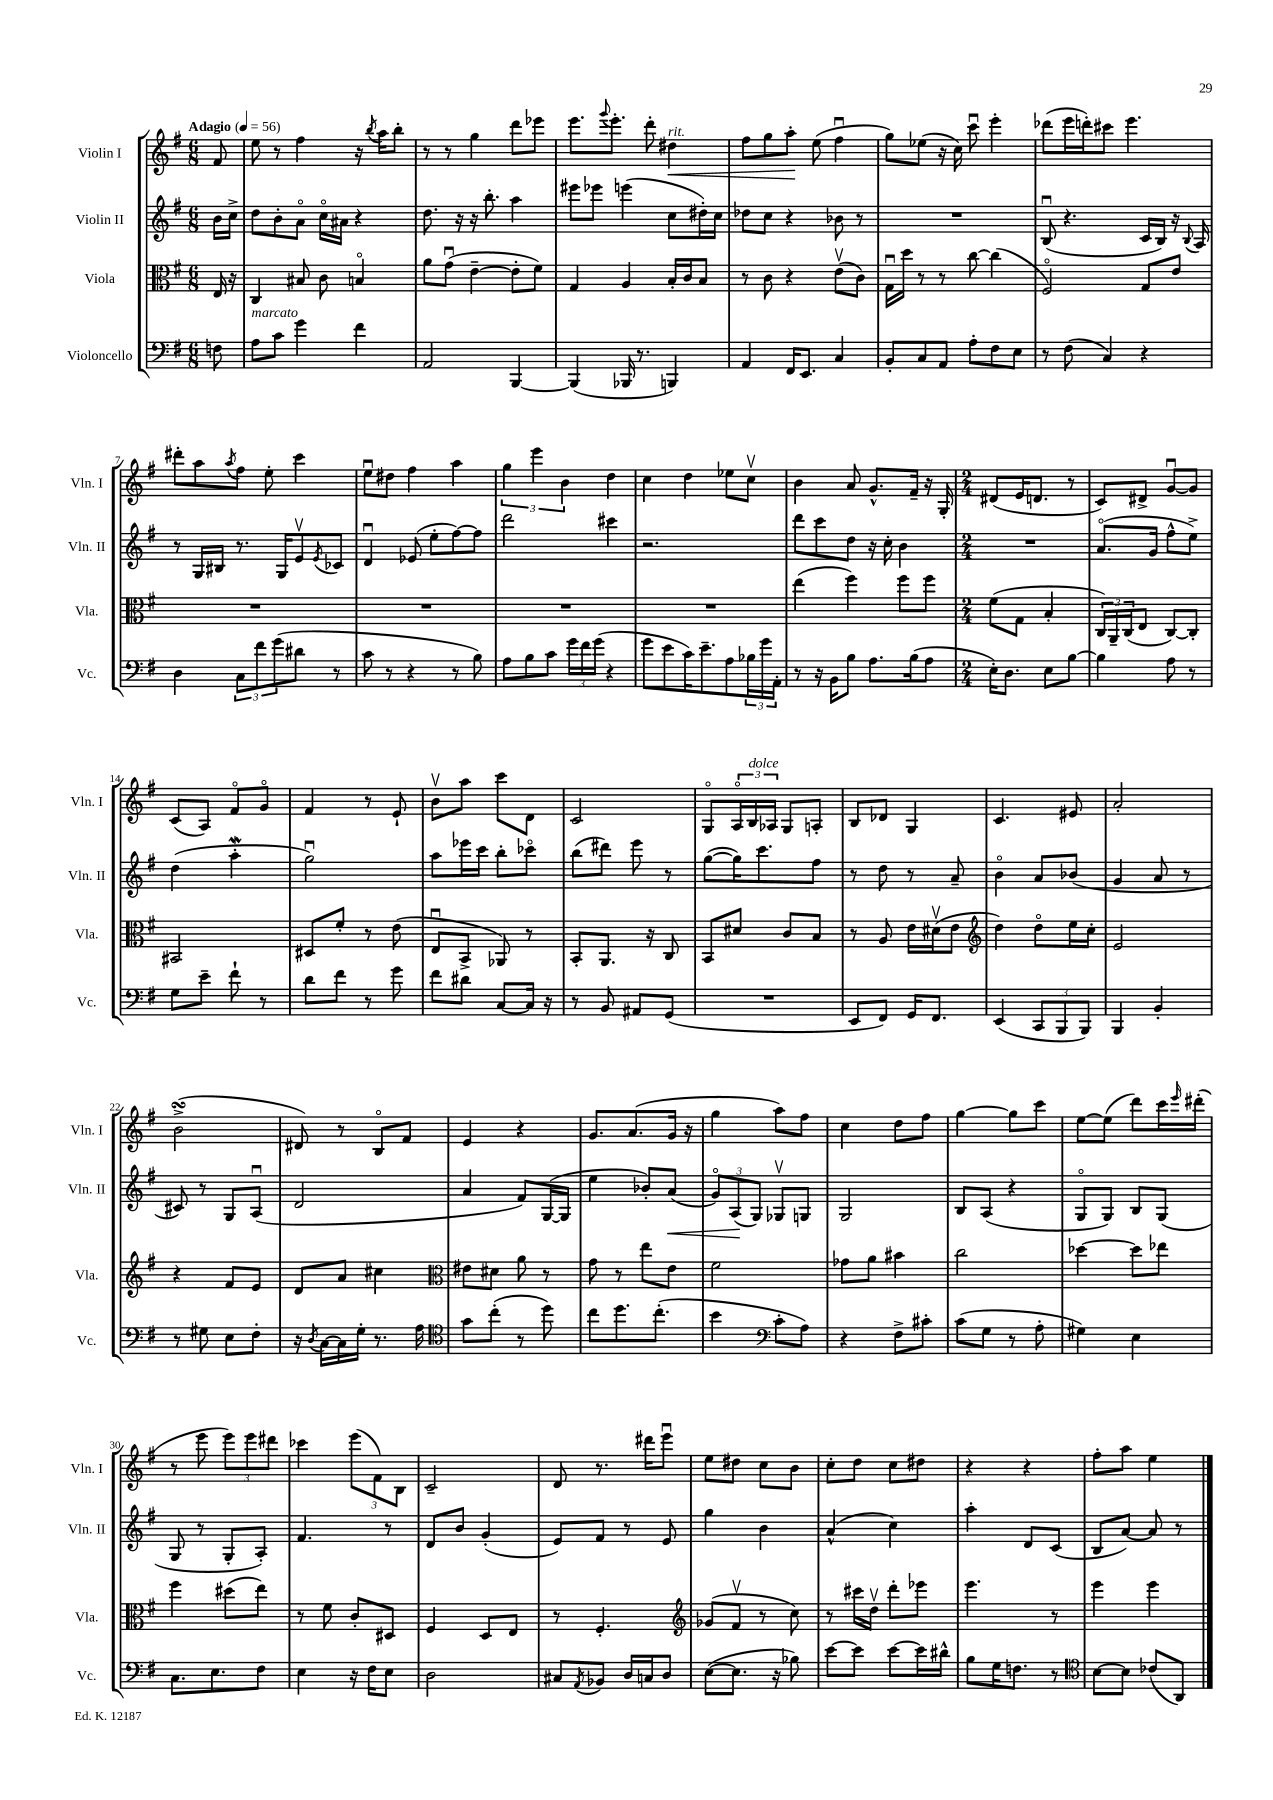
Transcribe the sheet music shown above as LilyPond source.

<<
\new StaffGroup <<
\new Staff = "s0" \with { instrumentName = "Violin I" shortInstrumentName = "Vln. I" } {
    \clef treble \key g \major \numericTimeSignature \time 6/8 \partial 8 \tempo "Adagio" 4 = 56
    fis'8 |
    e''8 r8 fis''4 r16 \acciaccatura { b''8 } a''16 b''8-. |
    r8 r8 g''4 d'''8 ees'''8 |
    e'''8. \appoggiatura { g'''8 } e'''8.-. d'''8-. dis''4\<^\markup { \italic "rit." } |
    fis''8 g''8 a''8-.\! e''8( fis''4\downbow |
    g''8) ees''8( r16 c''16) c'''8\downbow e'''4-. |
    des'''8( e'''16 d'''16-.) cis'''8 e'''4. |
    dis'''8-. a''8 \acciaccatura { a''8 } fis''8 e''8-. c'''4 |
    e''8\downbow dis''8 fis''4 a''4 |
    \tuplet 3/2 { g''4 e'''4 b'4 } d''4 |
    c''4 d''4 ees''8 c''8\upbow |
    b'4 a'8 g'8.-^ fis'16-- r16 g16-. |
    \numericTimeSignature \time 2/4 dis'8( e'16 d'8. r8 |
    c'8) dis'8-> g'8~\downbow g'8 |
    c'8( a8) fis'8\flageolet g'8\flageolet |
    fis'4 r8 e'8-! |
    b'8\upbow a''8 c'''8 d'8 |
    c'2 |
    g8\flageolet \tuplet 3/2 { a16\flageolet b16^\markup { \italic "dolce" } aes16 } g8 a8-. |
    b8 des'8 g4 |
    c'4. eis'8 |
    a'2-. |
    b'2->\turn( |
    dis'8) r8 b8\flageolet fis'8 |
    e'4 r4 |
    g'8. a'8.( g'16 r16 |
    g''4 a''8) fis''8 |
    c''4 d''8 fis''8 |
    g''4~ g''8 c'''8 |
    e''8~ e''8( d'''8) c'''16 \grace { e'''16 } dis'''16-.( |
    r8 e'''8 \tuplet 3/2 { e'''8) e'''8 dis'''8 } |
    ces'''4 \tuplet 3/2 { e'''8( fis'8) b8 } |
    c'2-- |
    d'8 r8. dis'''16 e'''8\downbow |
    e''8 dis''8 c''8 b'8 |
    c''8-. d''8 c''8 dis''8 |
    r4 r4 |
    fis''8-. a''8 e''4 \bar "|." |
}
\new Staff = "s1" \with { instrumentName = "Violin II" shortInstrumentName = "Vln. II" } {
    \clef treble \key g \major \numericTimeSignature \time 6/8 \partial 8
    b'16 c''16-> |
    d''8 b'8-. a'8\flageolet c''16\flageolet ais'16 r4 |
    d''8. r16 r16 b''8.-. a''4 |
    eis'''8 ees'''8 e'''4( c''8 dis''16-.) c''16 |
    des''8 c''8 r4 bes'8 r8 |
    R2. |
    b8\downbow( r4. c'16 b16) r16 \appoggiatura { b8 } a16 |
    r8 g16 bis16 r8. g16 e'8\upbow \acciaccatura { e'8 } ces'8 |
    d'4\downbow ees'8( e''8-. fis''8~) fis''8 |
    d'''2 cis'''4 |
    r2. |
    d'''8 c'''8 d''8 r16 c''16-. b'4 |
    \numericTimeSignature \time 2/4 R2 |
    a'8.\flageolet( g'16 fis''8-^ e''8->) |
    d''4( a''4-.\mordent |
    g''2\downbow) |
    a''8 ees'''16 c'''16 b''8-. ces'''8\flageolet |
    b''8( dis'''8) e'''8 r8 |
    g''8~( g''16) c'''8. fis''8 |
    r8 d''8 r8 a'8-- |
    b'4\flageolet a'8 bes'8( |
    g'4 a'8 r8 |
    cis'8) r8 g8 a8\downbow( |
    d'2 |
    a'4 fis'8) g16~( g16 |
    e''4 bes'8-.) a'8\<( |
    \tuplet 3/2 { g'8\flageolet) a8\!( g8) } ges8\upbow g8 |
    g2 |
    b8 a8( r4 |
    g8\flageolet g8) b8 g8( |
    g8 r8 g8-. a8-.) |
    fis'4. r8 |
    d'8 b'8 g'4-.( |
    e'8) fis'8 r8 e'8 |
    g''4 b'4 |
    a'4-^( c''4) |
    a''4-. d'8 c'8( |
    b8 a'8~) a'8 r8 \bar "|." |
}
\new Staff = "s2" \with { instrumentName = "Viola" shortInstrumentName = "Vla." } {
    \clef alto \key g \major \numericTimeSignature \time 6/8 \partial 8
    e16 r16 |
    c4 bis8 c'8 b4\flageolet |
    a'8 g'8\downbow( e'4~-- e'8-. fis'8) |
    g4 a4 b16-. c'16 b8 |
    r8 c'8 r4 e'8\upbow( c'8) |
    g16\downbow d''16 r8 r8 c''8~ c''4( |
    fis2\flageolet) g8 e'8 |
    R2. |
    R2. |
    R2. |
    R2. |
    e''4( fis''4) fis''8 fis''8 |
    \numericTimeSignature \time 2/4 fis'8( g8 b4-. |
    \tuplet 3/2 { c16) a,16-- c16( } e8 c8~) c8-. |
    bis,2 |
    dis8 fis'8-. r8 e'8( |
    e8\downbow b,8-> aes,8) r8 |
    b,8-. a,8. r16 c8 |
    b,8 dis'8 c'8 b8 |
    r8 a8 e'16 dis'16\upbow( e'8 |
    \clef treble d''4) d''8\flageolet e''16 c''16-. |
    e'2 |
    r4 fis'8 e'8 |
    d'8 a'8 cis''4 |
    \clef alto eis'8 dis'8 a'8 r8 |
    g'8 r8 e''8 e'8 |
    fis'2 |
    ges'8 a'8 bis'4 |
    c''2 |
    des''4~ des''8 ees''8 |
    fis''4 dis''8( e''8) |
    r8 fis'8 c'8-. dis8 |
    fis4 d8 e8 |
    r8 fis4.-. |
    \clef treble ges'8( fis'8\upbow r8 c''8) |
    r8 cis'''16 d''16\upbow d'''8-. ees'''8 |
    e'''4. r8 |
    e'''4 e'''4 \bar "|." |
}
\new Staff = "s3" \with { instrumentName = "Violoncello" shortInstrumentName = "Vc." } {
    \clef bass \key g \major \numericTimeSignature \time 6/8 \partial 8
    f8 |
    a8^\markup { \italic "marcato" } c'8 g'4 fis'4 |
    a,2 b,,4~ |
    b,,4( bes,,16 r8. b,,4) |
    a,4 fis,16 e,8. c4 |
    b,8-. c8 a,8 a8-. fis8 e8 |
    r8 fis8( c4) r4 |
    d4 \tuplet 3/2 { c8 fis'8 g'8( } dis'8 r8 |
    c'8 r8 r4 r8 b8) |
    a8 b8 c'8 \tuplet 3/2 { g'16 fis'16 g'16( } r4 |
    g'8 e'8 c'16) e'8.-- a8 \tuplet 3/2 { bes16 g'16 a,16-. } |
    r8 r16 b,16 b8 a8. b16( a8 |
    \numericTimeSignature \time 2/4 e16-.) d8. e8 b8~ |
    b4 a8 r8 |
    g8 e'8-- fis'8-! r8 |
    d'8 fis'8 r8 g'8 |
    fis'8 dis'8 c8~ c16 r16 |
    r8 b,8 ais,8 g,8( |
    R2 |
    e,8 fis,8) g,16 fis,8. |
    e,4( \tuplet 3/2 { c,8 b,,8 b,,8) } |
    b,,4 b,4-. |
    r8 gis8 e8 fis8-. |
    r16 \acciaccatura { d8 } c16~ c16 g16-. r8. a16 |
    \clef tenor g'8 c''8-.( r8 d''8) |
    c''8 d''8. c''8.-.( |
    b'4 \clef bass c'8-. a8) |
    r4 fis8-> cis'8-. |
    c'8( g8 r8 a8-. |
    gis4) e4 |
    c8. e8. fis8 |
    e4 r16 fis16 e8 |
    d2 |
    cis8 \acciaccatura { a,8 } bes,8 d16 c16 d8 |
    e8~( e8. r16 bes8) |
    e'8~ e'8 e'8~ e'16 dis'16-^ |
    b8 g16 f8. r8 |
    \clef tenor b8~ b8 ces'8( a,8) \bar "|." |
}
>>
>>
